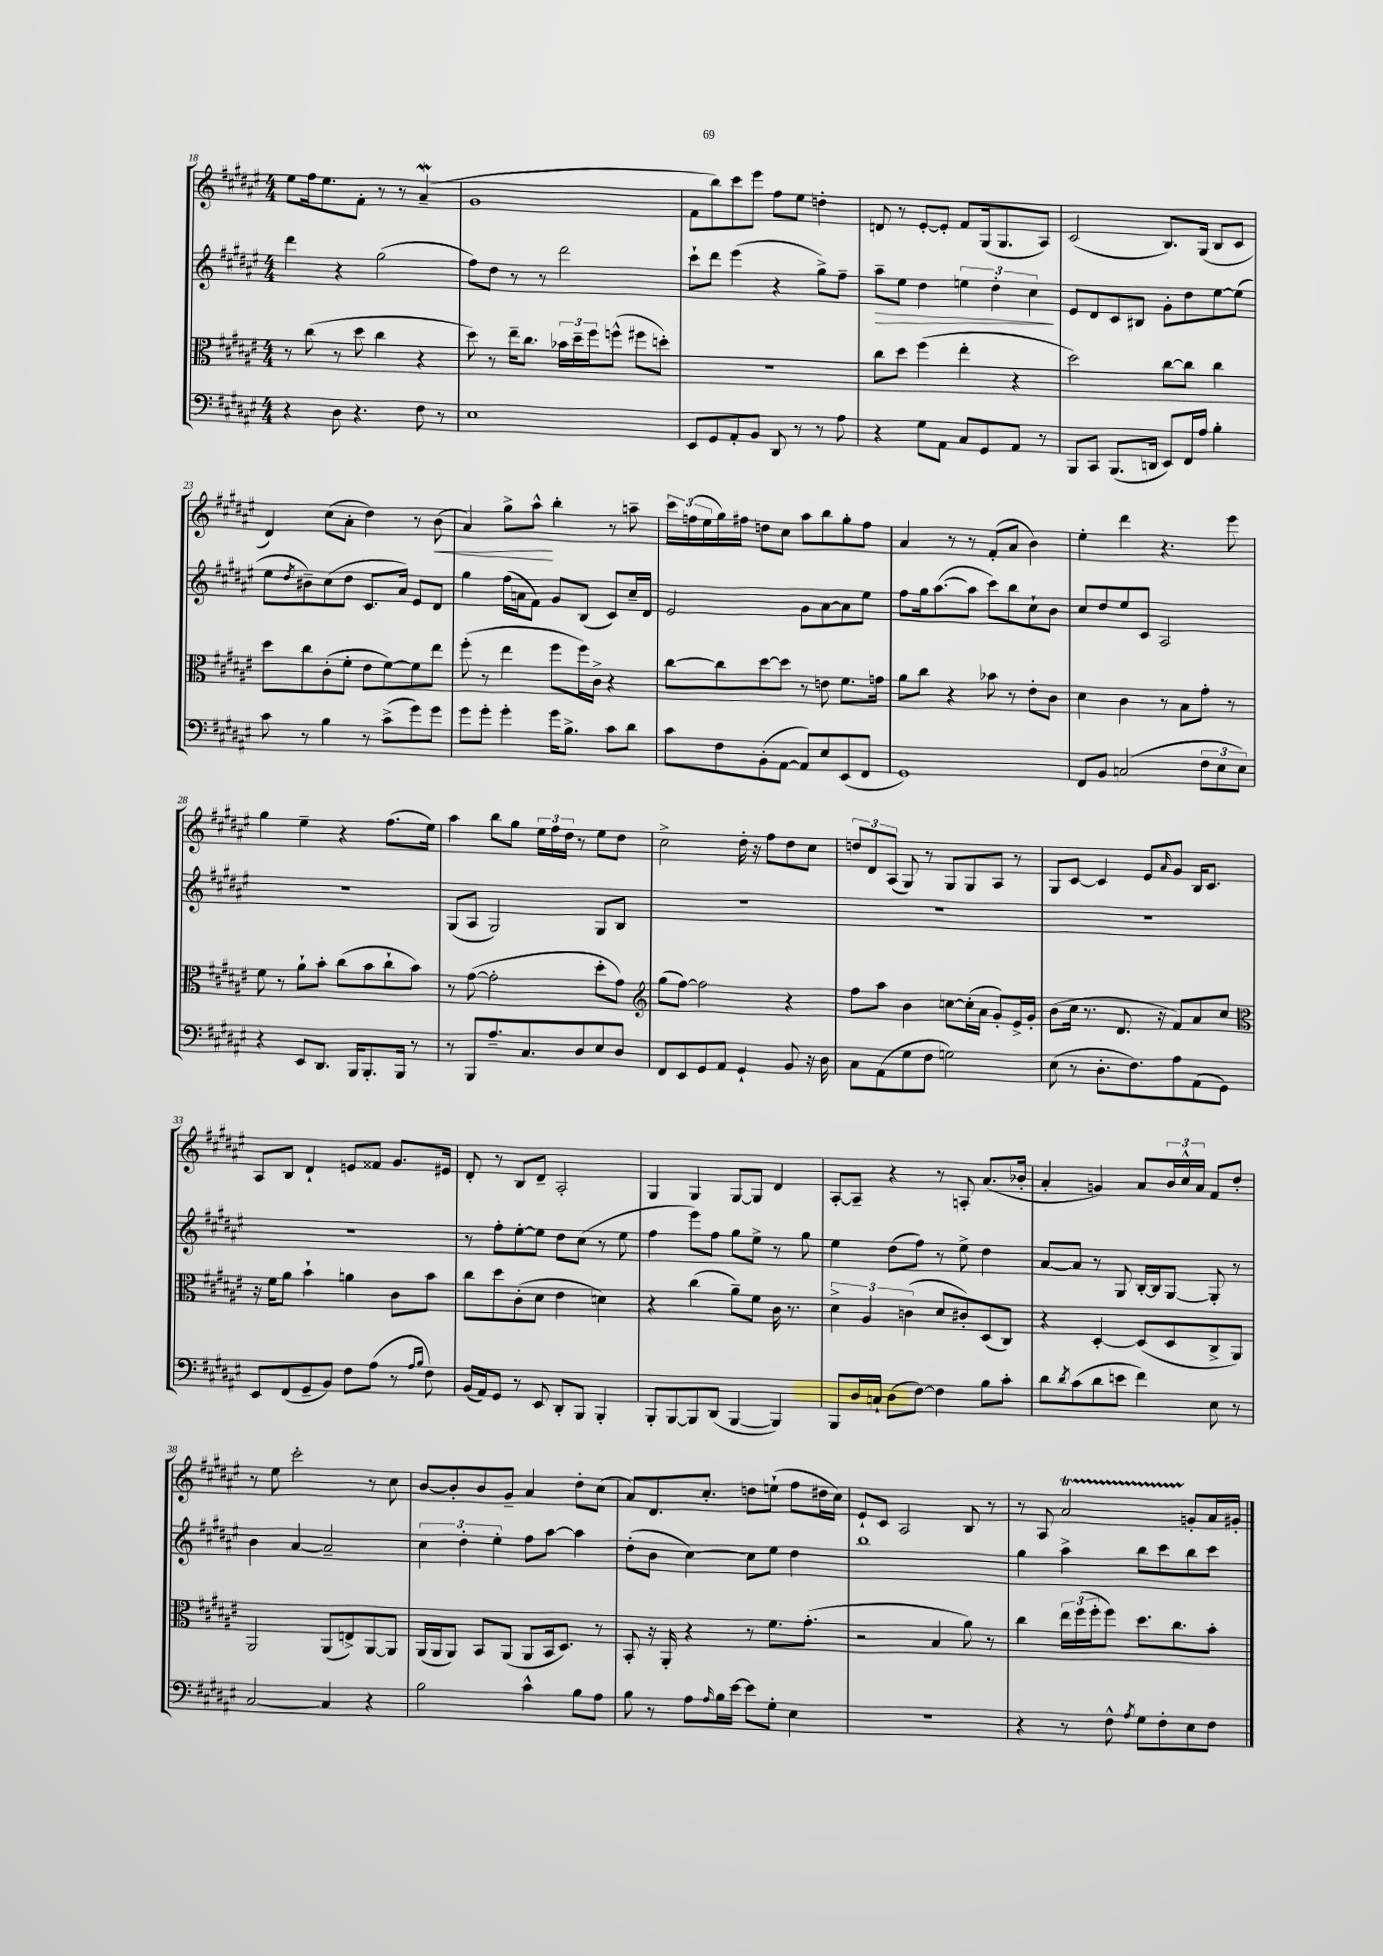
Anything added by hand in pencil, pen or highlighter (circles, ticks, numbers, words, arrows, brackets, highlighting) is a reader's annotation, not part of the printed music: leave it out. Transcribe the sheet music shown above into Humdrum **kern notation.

**kern	**kern	**kern	**kern
*staff4	*staff3	*staff2	*staff1
*clefF4	*clefC3	*clefG2	*clefG2
*k[f#c#g#d#a#e#]	*k[f#c#g#d#a#e#]	*k[f#c#g#d#a#e#]	*k[f#c#g#d#a#e#]
*M4/4	*M4/4	*M4/4	*M4/4
4r	8r	4ddd#	8ee#
.	(8cc#	.	16ff#
.	.	.	8.ee#
8D#	8r	4r	.
4.r	8dd#	.	8f#'
.	4cc#	(2gg#	8r
.	.	.	8r
8F#	4r	.	(4a#~
8r	.	.	.
=	=	=	=
1E#	8dd#)	8ff#)	1g#
.	8r	8dd#	.
.	16ee#~	8r	.
.	8.cc#	.	.
.	.	8r	.
.	24b-	2ddd#	.
.	24dd#~	.	.
.	24ff#	.	.
.	(8ff^^	.	.
.	8ff#	.	.
.	8dd')	.	.
=	=	=	=
8EE#	1r	8ccc#`	8f#
8GG#	.	8ddd#	8bb)
8AA#'	.	(4eee#	8ccc#
8BB	.	.	8eee#
8DD#	.	4r	8ff#
8r	.	.	8ee#
8r	.	8gg#^)	4dd'
8A#	.	8ff#~	.
=	=	=	=
4r	8cc#	8aa#~	8d
.	8dd#	8ee#	8r
8G#	(4ff#	4dd#	[8e#'
8AA#	.	.	8e#']
8C#	4ee#'	6ee	8f#
8GG#	.	.	(16G#
.	.	6dd#'	.
.	.	.	8.G#
8AA#	4r	.	.
.	.	6cc#	.
8r	.	.	8A#)
=	=	=	=
8BBB	2dd#)	8e#	(2c#
8CC#	.	8d#	.
(8.BBB	.	8c#	.
.	.	8B#	.
16DD	.	.	.
8EE#)	[8cc#	8g#'	8.B)
16FF#	8cc#]	8dd#	.
16A#	.	.	(16G#
4B'	4cc#	[8ee#	8B
.	.	(8ee#]	8c#
=	=	=	=
8c#	8dd#	8ee#	4d#)
.	.	8qdd#	.
8r	8cc#	8b#~)	.
4B	(8c#'	(8cc#	(8cc#
.	8f#'	8dd#	8a#'
8r	8e#	8.c#	4dd#)
(8c#^	[8f#)	.	.
.	.	16a#)	.
8g#)	8f#]	8e#	8r
8g#	8ee#	8d#	(8b
=	=	=	=
8g#	(8ff#'	4gg#	4a#)
8g#'	8r	.	.
4g#'	4ee#	(16ff#	8gg#^
.	.	16a	.
.	.	8f#)	8aa#^^
16g#	8ff#	8g#	4bb'
8.B^	.	.	.
.	16ff#)	(8B	.
.	16c#^	.	.
8c#	4r	8c#)	8r
8d#	.	16cc#~	8aa~
.	.	16d#	.
=	=	=	=
8c#	[8cc#	2e#	24ccc#
.	.	.	(24ff
.	.	.	24ee#
8F#	8cc#]	.	16gg#)
.	.	.	16ff#
(8BB'	[8dd#	.	8dd
[8AA#	8dd#]	.	8cc#
8AA#])	8r	8g#	8aa#
8E#	8e	[8a#	8bb
(8EE#	8.f#	8a#]	8gg#'
8FF#	.	8ee#	8ff#
.	16g	.	.
=	=	=	=
1GG#)	8a#	8ff#	4a#
.	8cc#	16gg#	.
.	.	([8.aa#	.
.	4r	.	8r
.	.	8aa#]	8r
.	8b-	8ccc#)	(8f#'
.	8r	8bb	8a#
.	8e#'	8cc#`	4b)
.	8c#	8b	.
=	=	=	=
8FF#	4d#	8cc#	4ee#'
8BB	.	8dd#	.
(2C	4c#	8ee#	4ddd#
.	.	8c#	.
.	8r	2A#	4.r
.	8B	.	.
12F#	8g#'	.	.
12E#	.	.	.
.	8r	.	8eee#
12E#)	.	.	.
=	=	=	=
4r	8f#	1r	4gg#
.	8r	.	.
8EE#	8a#`	.	4ee#~
8.DD#	8b'	.	.
.	(8cc#	.	4r
16BBB	.	.	.
8.BBB'	8b	.	.
.	8cc#`	.	(8.ff#
16BBB	.	.	.
8r	8b)	.	.
.	.	.	16ee#)
=	=	=	=
8r	8r	(8G#	4aa#
8BBB	([8g#	8A#	.
8.A#~	2g#']	2G#)	8bb
.	.	.	8gg#
8.C#	.	.	.
.	.	.	24ee#
.	.	.	24ff#
.	.	.	24dd#
8D#	.	.	8r
8E#	8dd#'	8G#	8ee#
8D#	8g#)	8B	8dd#
=	=	=	=
*	*clefG2	*	*
8FF#	(8gg#	1r	2cc#^
8EE#	[8ff#)	.	.
8GG#	2ff#]	.	.
8AA#	.	.	.
4GG#`	.	.	16dd#'
.	.	.	16r
.	.	.	8ff#
8BB	4r	.	8dd#
16r	.	.	8cc#
16D#	.	.	.
=	=	=	=
8C#	8ff#	1r	12dd
.	.	.	12d#
(8AA#	8aa#	.	.
.	.	.	(12A#
8G#	4b	.	8G#)
8F#	.	.	8r
2G)	[8cc	.	8G#
.	(16cc']	.	8G#
.	16a#	.	.
.	8g#')	.	8A#
.	16e#^	.	8r
.	16g#'	.	.
=	=	=	=
(8E#	(8b	1r	8G#
8r	16cc#	.	[8c#
.	8.r	.	.
8.D#'	.	.	4c#]
.	8.d#	.	.
8.F#)	.	.	.
.	.	.	8e#
.	16r	.	.
.	.	.	16qqa#
8A#	8f#)	.	8g#
(8AA#	8a#	.	16B
.	.	.	8.c#
8GG#)	8cc#	.	.
=	=	=	=
*	*clefC3	*	*
8EE#	16r	1r	8A#
.	16f#	.	.
(8FF#	8a#	.	8B
8GG#~	4b`	.	4d#`
8BB)	.	.	.
8F#	4a	.	8e
(8A#	.	.	8f##
8r	8c#	.	8.g#
16qqA#	.	.	.
16qqB	.	.	.
8F#)	8b	.	.
.	.	.	16e#
=	=	=	=
(16BB	8cc#	8r	8d#'
16AA#)	.	.	.
8GG#	8dd#	8ff#'	8r
8r	(8c#'	[8ee#'	8B
8EE#	8d#	8ee#]	8d#~
8DD#'	4e#	8dd#	2A#'
8BBB	.	(8cc#	.
4BBB'	4d)	8r	.
.	.	8ee#	.
=	=	=	=
8BBB'	4r	4ff#	4G#
[8BBB	.	.	.
8BBB]	(4cc#	8eee#)	4G#
(8DD#	.	8ff#	.
[4BBB	8a#~)	8gg#	[8G#
.	8f#	8ee#^	8G#]
4BBB])	16c#	8r	4d#
.	8.r	.	.
.	.	8gg#	.
=	=	=	=
8BBB	6d#^	4ee#	[8A#'
16D#	.	.	8A#~]
.	6A#	.	.
16C`	.	.	.
(8D#	.	(8dd#	4r
.	(6c	.	.
[8F#)	.	8ff#)	.
4F#]	8d#	8r	8r
.	8c#')	8ee#^	8A'
8B	(8D#	4dd#	(8.a#
8c#'	8C#)	.	.
.	.	.	16b-'
=	=	=	=
8d#	4r	[8a#	4a#'
8qd#	.	.	.
(8c#	.	8a#]	.
8d#	[4D#'	8r	4g)
8e	.	8G#	.
4f#)	(8D#]	[16B'	8a#
.	.	16B]	.
.	8D#	[8G#	24b
.	.	.	24cc#^^
.	.	.	24a#
8E#	8C#^	8G#']	8f#
8r	8AA#)	8r	8dd#'
=	=	=	=
[2C#	2AA#	4b	8r
.	.	.	8ee#
.	.	[4a#	2ccc#'
4C#]	(8AA#	2a#~]	.
.	8E^)	.	.
4r	[8AA#	.	8r
.	8AA#]	.	8cc#
=	=	=	=
2B	(16AA#	6cc#	[8b
.	16AA#	.	.
.	8AA#)	.	8b']
.	.	6dd#'	.
.	8BB	.	8b
.	.	6ee#'	.
.	(8AA#	.	8g#~
4c#^^	8AA#	8ff#	4a#
.	16BB	[8aa#	.
.	8.D#)	.	.
8B	.	4aa#]	8dd#'
8A#	8r	.	(8cc#
=	=	=	=
8B	8BB'	(8dd#'	8a#)
8r	16r	8b	8.d#
.	16AA#'	.	.
8A#	4r	[4cc#)	.
.	.	.	8.cc#'
16qqA#	.	.	.
16B	.	.	.
[16e#	.	.	.
8e#]	8r	8cc#]	8dd
8G#'	8.f#	8ee#	(8ee`
4E#	.	4dd#	8ff#
.	(8.g#'	.	.
.	.	.	16dd#
.	.	.	16cc#)
=	=	=	=
1r	2r	1bb	8e#`
.	.	.	8c#
.	.	.	2A#
.	4B	.	.
.	8a#)	.	8B
.	8r	.	8r
=	=	=	=
4r	4cc#	4gg#	8r
.	.	.	8A#
8r	24ee#	4aa#^	2a#
.	(24ff#	.	.
.	24ff#'	.	.
8F#^^	8ff#)	.	.
8qA#	.	.	.
8G#	8.dd#	8bb	.
8F#'	.	8ccc#	.
.	8.cc#	.	.
8E#	.	8bb	8g'
8F#	8b'	8ccc#	16a#
.	.	.	16g#'
==	==	==	==
*-	*-	*-	*-
